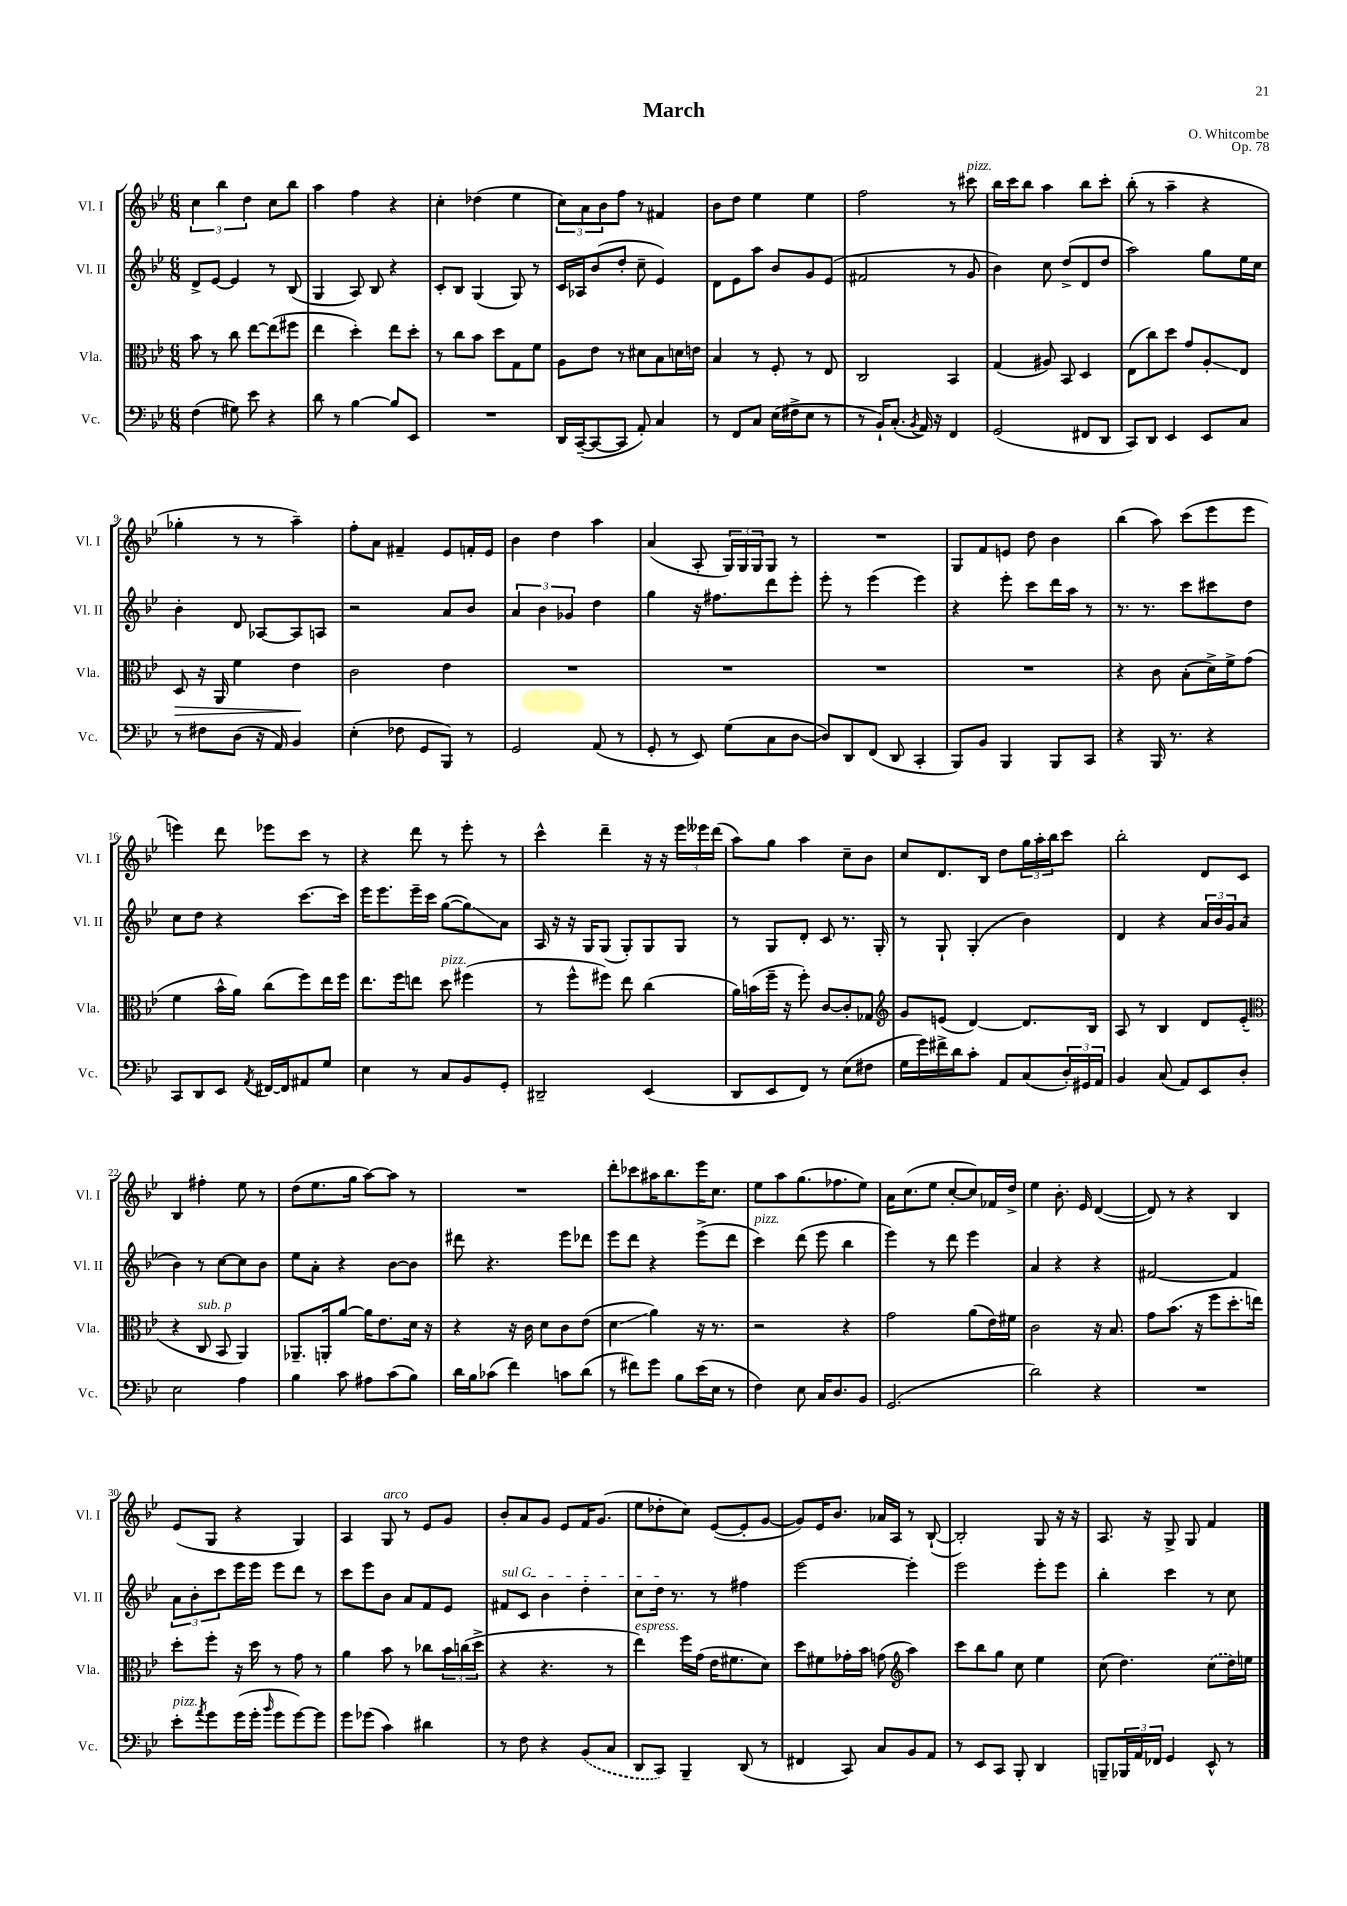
\header { title = "March" composer = "O. Whitcombe" opus = "Op. 78" }
<<
\new StaffGroup <<
\new Staff = "s0" \with { instrumentName = "Vl. I" shortInstrumentName = "Vl. I" } {
    \clef treble \key bes \major \numericTimeSignature \time 6/8
    \tuplet 3/2 { c''4 bes''4 d''4 } c''8 bes''8 |
    a''4 f''4 r4 |
    c''4-. des''4( ees''4 |
    \tuplet 3/2 { c''8) a'8 bes'8 } f''8 r8 fis'4 |
    bes'8 d''8 ees''4 ees''4 |
    f''2 r8 cis'''8^\markup { \italic "pizz." } |
    bes''16 c'''16 bes''8 a''4 bes''8 c'''8-. |
    bes''8-.( r8 a''4-- r4 |
    ges''4-. r8 r8 a''4--) |
    f''8-. a'8 fis'4-- ees'8 f'16-. ees'16 |
    bes'4 d''4 a''4 |
    a'4( a8-. \tuplet 3/2 { g16) g16 g16 } g8 r8 |
    R2. |
    g8 f'8 e'8 d''8 bes'4 |
    bes''4( a''8) c'''8( ees'''8 ees'''8 |
    e'''4) d'''8 ees'''8 c'''8 r8 |
    r4 d'''8 r8 ees'''8-. r8 |
    c'''4-^ d'''4-- r16 r16 \tuplet 3/2 { ees'''16 eeses'''16 d'''16( } |
    a''8) g''8 a''4 c''8-- bes'8 |
    c''8 d'8. bes16 d''8 \tuplet 3/2 { g''16 a''16-. bes''16 } c'''8 |
    bes''2-. d'8 c'8 |
    bes4 fis''4-. ees''8 r8 |
    d''8( ees''8. g''16 a''8~) a''8 r8 |
    R2. |
    d'''8-. ces'''8 ais''16 bes''8. ees'''16 c''8. |
    ees''8 a''8 g''8.( fes''8. ees''8) |
    a'16 c''8.( ees''8 c''8~-. c''8) fes'16 d''16-> |
    ees''4 bes'8.-. ees'16 d'4~( |
    d'8) r8 r4 bes4 |
    ees'8( g8 r4 g4) |
    a4 g8^\markup { \italic "arco" } r8 ees'8 g'8 |
    bes'8-. a'8 g'8 ees'8 f'16 g'8.( |
    ees''8 des''8-. c''8) ees'8~( ees'8-. g'8~ |
    g'8) ees'16 bes'8. aes'16 a16 r8 bes8~-!( |
    bes2-.) g8 r16 r16 |
    a8. r16 g8-> g8 f'4 \bar "|." |
}
\new Staff = "s1" \with { instrumentName = "Vl. II" shortInstrumentName = "Vl. II" } {
    \clef treble \key bes \major \numericTimeSignature \time 6/8
    d'8-> ees'8~ ees'4 r8 bes8( |
    g4 a8) bes8 r4 |
    c'8-. bes8 g4( g8) r8 |
    c'16 aes16 bes'8( d''8-. c''8-- ees'4) |
    d'8 ees'8 a''8 bes'8 g'8 ees'8( |
    fis'2 r8 g'8 |
    bes'4) c''8 d''8->( d'8 d''8 |
    a''2) g''8 ees''16 c''16 |
    bes'4-. d'8 aes8~ aes8 a8 |
    r2 a'8 bes'8 |
    \tuplet 3/2 { a'4 bes'4 ges'4 } d''4 |
    g''4 r16 fis''8. d'''8 ees'''8-. |
    ees'''8-. r8 ees'''4( ees'''4) |
    r4 ees'''8-. c'''8 d'''16 a''16 r8 |
    r8. r8. c'''8 cis'''8 d''8 |
    c''8 d''8 r4 c'''8.~ c'''16 |
    ees'''16 ees'''8. ees'''16-- c'''16 g''8~( g''8\glissando) a'8 |
    a16 r16 r16 g16 g8( g8-.) g8 g8 |
    r8 g8 d'8-. c'8 r8. g16-. |
    r8 g8-! g4-.( bes'4) |
    d'4 r4 \tuplet 3/2 { a'16 bes'16 g'16 } a'8( |
    bes'4) r8 c''8~ c''8 bes'8 |
    ees''8 a'8-. r4 bes'8~ bes'8 |
    dis'''8 r4. ees'''8 des'''8 |
    ees'''8 d'''8 r4 ees'''8->( d'''8 |
    c'''4^\markup { \italic "pizz." }) d'''8( ees'''8 bes''4 |
    ees'''4) r8 d'''8 ees'''4 |
    a'4 r4 r4 |
    fis'2~ fis'4 |
    \tuplet 3/2 { a'8 bes'8-. c'''8 } ees'''16 ees'''16 ees'''8 d'''8 r8 |
    c'''8 ees'''8 bes'8 a'8 f'8 ees'8 |
    \once \override TextSpanner.bound-details.left.text = \markup { \italic "sul G" } fis'8\startTextSpan c'8 bes'4 d''4-. |
    c''8 d''16\stopTextSpan r8. r8 fis''4 |
    ees'''2~ ees'''4-. |
    ees'''2 ees'''8-. ees'''8 |
    bes''4-. c'''4 r8 c''8 \bar "|." |
}
\new Staff = "s2" \with { instrumentName = "Vla." shortInstrumentName = "Vla." } {
    \clef alto \key bes \major \numericTimeSignature \time 6/8
    bes'8 r8 c''8 ees''8~ ees''8( fis''8 |
    ees''4 d''4-.) ees''8 d''8-. |
    r8 c''8 bes'8 d''8 g8 f'8 |
    a8 ees'8 r8 dis'8 bes8 d'16 e'16 |
    bes4 r8 f8-. r8 ees8 |
    c2 bes,4 |
    g4( ais8) bes,8 d4 |
    ees8( c''8) d''8 g'8 a8-.\glissando ees8 |
    d8\> r16 a,16 f'4 ees'4\! |
    c'2 ees'4 |
    R2. |
    R2. |
    R2. |
    R2. |
    r4 c'8 bes8-.( d'16->) f'16-> g'8( |
    f'4 bes'16-^ a'16) c''8( f''8) ees''16 f''16 |
    ees''8. f''16 e''8 d''8^\markup { \italic "pizz." } fis''4( |
    r8 f''8-^ fis''8) ees''8 c''4( |
    a'16) b'16( f''16-- r16 f''8-.) c'8~ c'8-. ges8 |
    \clef treble g'8 e'8( d'4~) d'8. bes16 |
    a8 r8 bes4 d'8 ees'8-.( |
    \clef alto r4 c8^\markup { \italic "sub. p" } bes,8 a,4) |
    aes,8.-- a,16-. a'8~ a'16 ees'8. d'16 r16 |
    r4 r16 c'16 d'8 c'8 ees'8( |
    d'4\glissando a'4) r16 r8. |
    r2 r4 |
    g'2 a'8( ees'16) fis'16 |
    c'2 r16 bes8. |
    g'8 bes'8.( r16 f''8 d''8.-. e''16) |
    d''8-. f''8-. r16 d''16 r8 g'8 r8 |
    a'4 bes'8 r8 ces''8 \tuplet 3/2 { bes'16 c''16( d''16-> } |
    r4 r4. r8 |
    ees''4^\markup { \italic "espress." }) f''16 g'16( ees'16 fis'8. d'8) |
    d''8 fis'8 ges'16-. bes'16 g'8( \clef treble a''4) |
    c'''8 bes''8 g''8 c''8 ees''4 |
    c''8( d''4.) \once \slurDashed c''8( d''16) e''16 \bar "|." |
}
\new Staff = "s3" \with { instrumentName = "Vc." shortInstrumentName = "Vc." } {
    \clef bass \key bes \major \numericTimeSignature \time 6/8
    f4( gis8) ees'8 r4 |
    d'8 r8 bes4~ bes8 ees,8 |
    R2. |
    d,16 c,16~--( c,8~ c,8 a,8-.) c4 |
    r8 f,8 c8 ees16( fis16-> ees8 r8 |
    r8 bes,16-!) c8.-.( \acciaccatura { bes,8 } a,16) r16 f,4 |
    g,2( fis,8 d,8 |
    c,8) d,8 ees,4 ees,8 c8 |
    r8 fis8 d8( r16 a,16) bes,4 |
    ees4-.( fes8 g,8 bes,,8) r8 |
    g,2 a,8( r8 |
    g,8-. r8 ees,8) g8( c8 d8~ |
    d8) d,8 f,8( d,8 c,4-. |
    bes,,8) bes,8 bes,,4 bes,,8 c,8 |
    r4 bes,,16 r8. r4 |
    c,8 d,8 ees,8 \acciaccatura { a,8 } fis,16~ fis,16 ais,8 g8 |
    ees4 r8 c8 bes,8 g,8-. |
    dis,2-- ees,4( |
    d,8 ees,8 f,8) r8 ees8( fis8 |
    g16 g'16) fis'16-> d'16 c'8-. a,8 c8( \tuplet 3/2 { d16-.) gis,16 a,16 } |
    bes,4 c8( a,8) ees,8 d8-. |
    ees2 a4 |
    bes4 c'8 ais8 c'8( bes8) |
    d'16 bes16 ces'8( f'4) c'8 d'8( |
    r8 fis'8) g'8 bes8 ees'16( ees16 r8 |
    f4) ees8 c16 d8. bes,8 |
    g,2.( |
    d'2) r4 |
    R2. |
    ees'8-.^\markup { \italic "pizz." } \acciaccatura { a'8 } g'8 g'16( g'16-. \grace { bes'16 } g'8 g'8~) g'8 |
    g'8 ges'8( c'4) dis'4 |
    r8 f8 r4 \once \slurDashed bes,8( c8 |
    d,8 c,8) bes,,4-- d,8( r8 |
    fis,4 c,8) c8 bes,8 a,8 |
    r8 ees,8 c,8 bes,,8-. d,4 |
    b,,8-- \tuplet 3/2 { bes,,16 a,16 fes,16 } g,4 ees,8-^ r8 \bar "|." |
}
>>
>>
